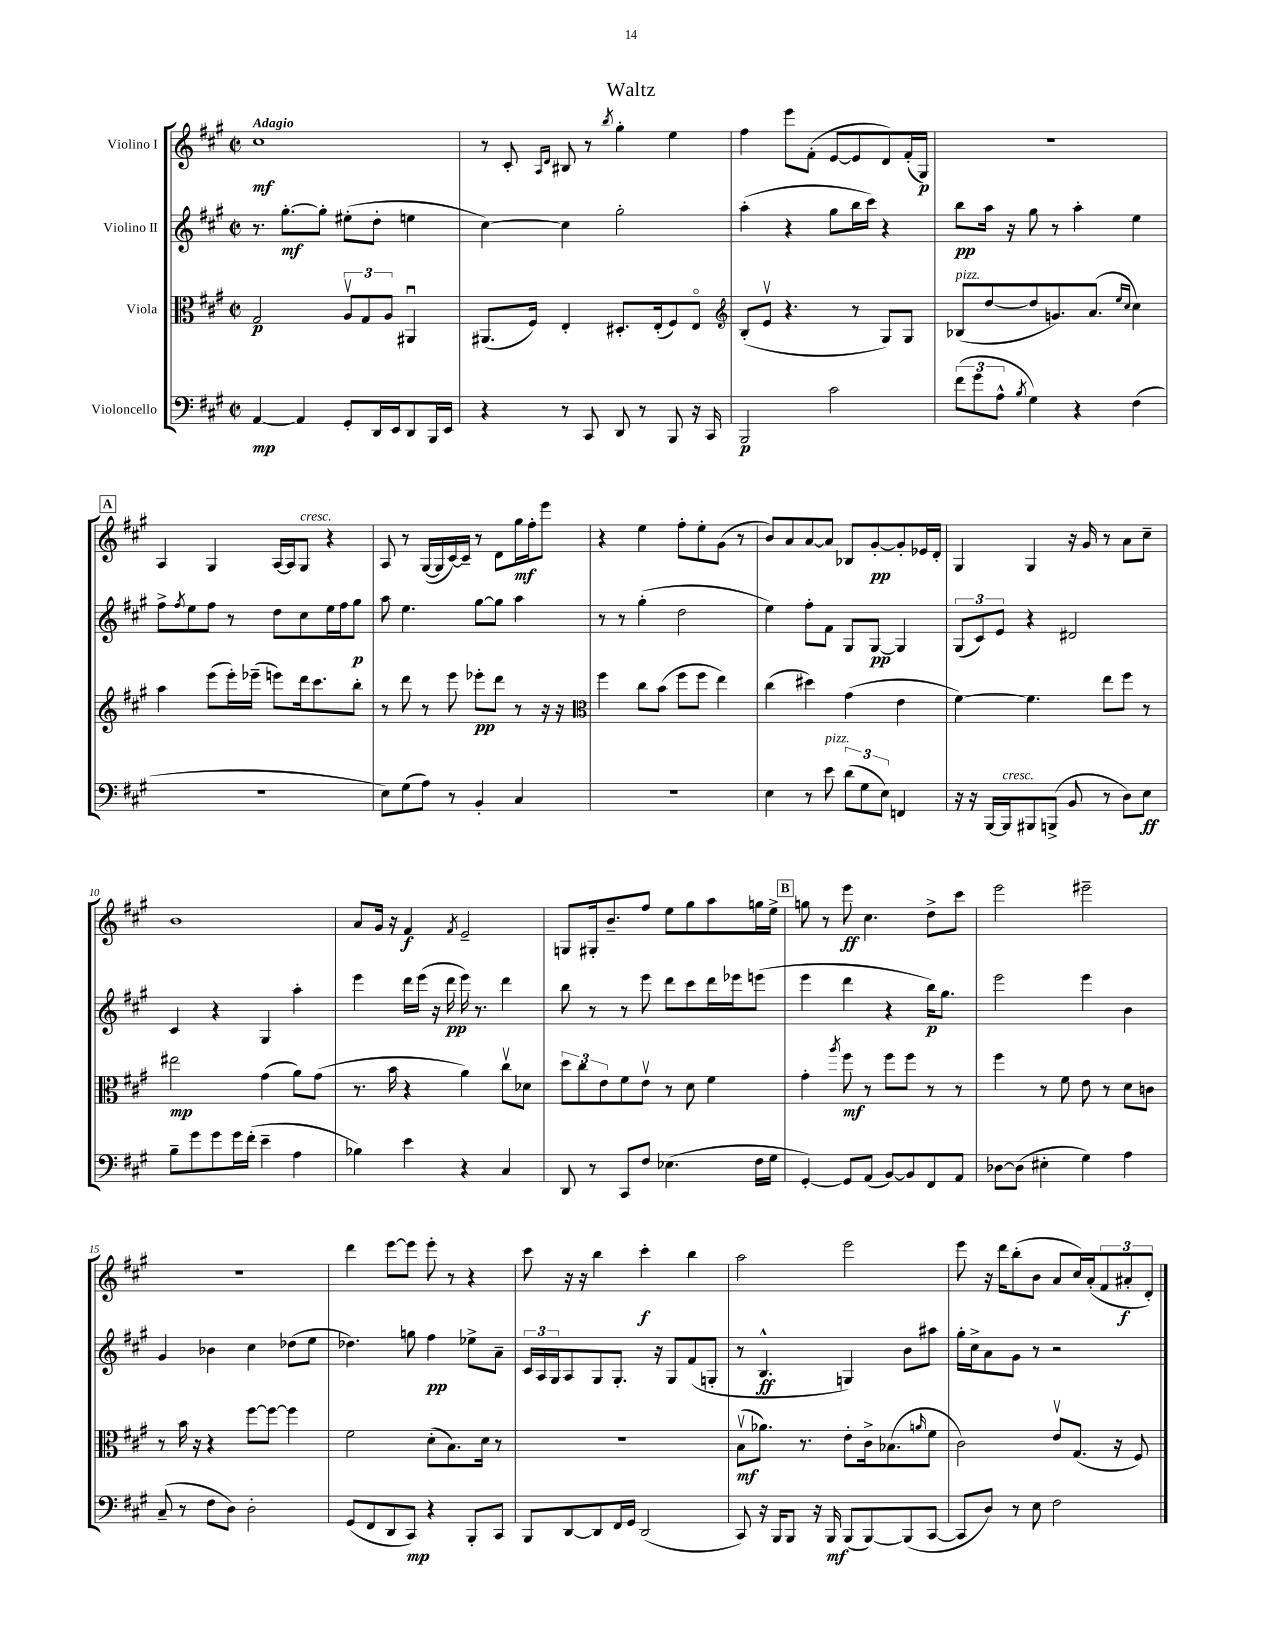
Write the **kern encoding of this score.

**kern	**kern	**kern	**kern
*staff4	*staff3	*staff2	*staff1
*clefF4	*clefC3	*clefG2	*clefG2
*k[f#c#g#]	*k[f#c#g#]	*k[f#c#g#]	*k[f#c#g#]
*M2/2	*M2/2	*M2/2	*M2/2
*met(c|)	*met(c|)	*met(c|)	*met(c|)
[4AA	2G#	8.r	1cc#
.	.	[8.gg#'	.
4AA]	.	.	.
.	.	8gg#']	.
8GG#'	12Av	(8ee#'	.
.	12G#	.	.
16DD	.	8dd'	.
.	12A	.	.
16EE	.	.	.
8DD	4AA#u	4ee	.
16BBB	.	.	.
16EE	.	.	.
=	=	=	=
4r	(8.AA#	[4cc#)	8r
.	.	.	8c#'
.	16F#)	.	.
.	.	.	16qqA
.	.	.	16qqd
8r	4E'	4cc#]	8B#
8CC#	.	.	8r
.	.	.	8qbb
8DD	8.D#'	2gg#'	4gg#'
8r	.	.	.
.	(16E'	.	.
8BBB	8F#)	.	4ee
16r	8Eo	.	.
16CC#	.	.	.
=	=	=	=
*	*clefG2	*	*
2BBB	(8B'	(4aa'	4ff#
.	8ev	.	.
.	4.r	4r	8eee
.	.	.	(8f#'
2c#	.	8gg#	[8e
.	8r	16bb	8e]
.	.	16ccc#)	.
.	8G#)	4r	8d)
.	8G#	.	(16f#'
.	.	.	16G#)
=	=	=	=
(12f#	(8B-	8bb	1r
12g#	.	.	.
.	[8dd	16aa	.
12A^^	.	.	.
.	.	16r	.
8qB	.	.	.
4G#)	8dd]	8gg#	.
.	8.g)	8r	.
4r	.	4aa'	.
.	(8.a	.	.
.	16qqee	.	.
.	16qqcc#	.	.
(4F#	4cc#)	4ee	.
=	=	=	=
1r	4aa	8ff#^	4A
.	.	8qff#	.
.	.	8ee	.
.	(8eee	8ff#	4G#
.	16eee')	8r	.
.	(16eee-~	.	.
.	8eee)	8dd	[16A
.	.	.	16A]
.	16ddd	8cc#	8G#
.	8.ccc#	.	.
.	.	16ee	4r
.	.	16ff#	.
.	8bb'	8gg#	.
=	=	=	=
8E)	8r	8aa	8A
(8G#	8ddd	4.ee	8r
8A)	8r	.	([16G#
.	.	.	16G#]
8r	8eee	.	[16c#)
.	.	.	16c#~]
4BB'	8eee-'	[8gg#	8r
.	8ddd	8gg#]	8d
4C#	8r	4aa	16gg#
.	.	.	16ff#'
.	16r	.	8eee
.	16r	.	.
=	=	=	=
*	*clefC3	*	*
1r	4ff#	8r	4r
.	.	8r	.
.	8cc#	(4gg#'	4ee
.	(8b	.	.
.	8ff#	2dd	8ff#'
.	8ff#	.	8ee'
.	4ee)	.	(8g#
.	.	.	8r
=	=	=	=
4E	(4cc#	4ee)	8b)
.	.	.	8a
8r	4dd#)	8ff#'	[8a
8e	.	8f#	8a]
(12d	(4g#	8G#	8B-
12G#	.	.	.
.	.	[8G#	[8g#'
12E)	.	.	.
4FF	4e	4G#]	8g#']
.	.	.	16e-
.	.	.	16d'
=	=	=	=
16r	[4f#)	(12G#	4G#
16r	.	.	.
.	.	12c#)	.
[16BBB	.	.	.
.	.	12e	.
16BBB]	.	.	.
8BBB#	4.f#]	4r	4G#
(8BBB^	.	.	.
8BB	.	2d#	16r
.	.	.	16g#
8r	8ee	.	8r
8D)	8ff#	.	8a
8E	8r	.	8cc#~
=	=	=	=
8B~	2ee#	4c#	1b
8g#	.	.	.
8g#	.	4r	.
16g#	.	.	.
(16f#'	.	.	.
4e~	(4g#	4G#	.
4A	8a)	4aa'	.
.	(8g#	.	.
=	=	=	=
4B-)	8.r	4eee	8a
.	.	.	16g#
.	16b	.	16r
4e	4r	16ddd	4f#
.	.	(16eee	.
.	.	16r	.
.	.	16ddd	.
.	.	.	8qf#
4r	4a)	16eee)	2e~
.	.	8.r	.
4C#	8cc#v	4ddd	.
.	8d-	.	.
=	=	=	=
8DD	12dd	8bb	8G
.	12cc#	.	.
8r	.	8r	16G#'
.	12e	.	.
.	.	.	8.b~
8CC#	8f#	8r	.
8F#	8ev	8eee	8ff#
(4.E-	8r	8ddd	8ee
.	8d	8ccc#	8gg#
.	4f#	16ddd	8aa
.	.	16eee-	.
16F#	.	(8eee	16gg
16G#	.	.	16ee^
=	=	=	=
[4GG#')	4g#'	4eee	8gg
.	.	.	8r
.	8qaa	.	.
8GG#]	8ff#	4ddd	8eee
(8AA	8r	.	4.cc#
[8BB)	8ff#	4r	.
8BB]	8ff#	.	.
8FF#	8r	16bb)	8dd^
.	.	8.gg#	.
8AA	8r	.	8ccc#
=	=	=	=
[8D-	4ff#	2eee	2eee
(8D-]	.	.	.
4E#'	8r	.	.
.	8f#	.	.
4G#)	8e	4eee	2eee#~
.	8r	.	.
4A	8d	4b	.
.	8c	.	.
=	=	=	=
(8C#~	8r	4g#	1r
8r	16b	.	.
.	16r	.	.
8F#	4r	4b-	.
8D)	.	.	.
2D'	[8ff#	4cc#	.
.	8ff#_	.	.
.	4ff#]	(8dd-	.
.	.	8ee	.
=	=	=	=
(8GG#	2f#	4.dd-)	4ddd
8FF#	.	.	.
8DD	.	.	[8eee
8CC#)	.	8gg	8eee]
4r	(8d'	4ff#	8eee'
.	8.B)	.	8r
8BBB'	.	8ee-^	4r
.	16d	.	.
8CC#	8r	8a~	.
=	=	=	=
8BBB	1r	24c#	8ccc#
.	.	24A	.
.	.	24G#	.
[8DD	.	8A	16r
.	.	.	16r
8DD]	.	8G#	4bb
16FF#	.	8.G#'	.
16GG#	.	.	.
(2DD	.	.	4ccc#'
.	.	16r	.
.	.	8G#	.
.	.	(8f#	4bb
.	.	8G'	.
=	=	=	=
8CC#)	(8Bv	8r	2aa
16r	8.a-)	4.B^^	.
16BBB	.	.	.
8BBB	.	.	.
.	8.r	.	.
16r	.	.	.
16BBB	.	.	.
(8BBB	8e'	4G)	2eee
[8BBB)	16c#^	.	.
.	(8.B-	.	.
(8BBB]	.	8b	.
.	16qqa	.	.
[8CC#	8f#	8aa#	.
=	=	=	=
8CC#]	2c#)	16gg#'	8eee
.	.	16cc#^	.
8D)	.	8a	16r
.	.	.	16ddd
8r	.	8g#	(8bb'
8E	.	8r	8b
2F#	8ev	2r	8a
.	(8.G#	.	16cc#)
.	.	.	(16a'
.	.	.	12f#
.	16r	.	.
.	.	.	12a#'
.	8F#)	.	.
.	.	.	12d')
==	==	==	==
*-	*-	*-	*-
